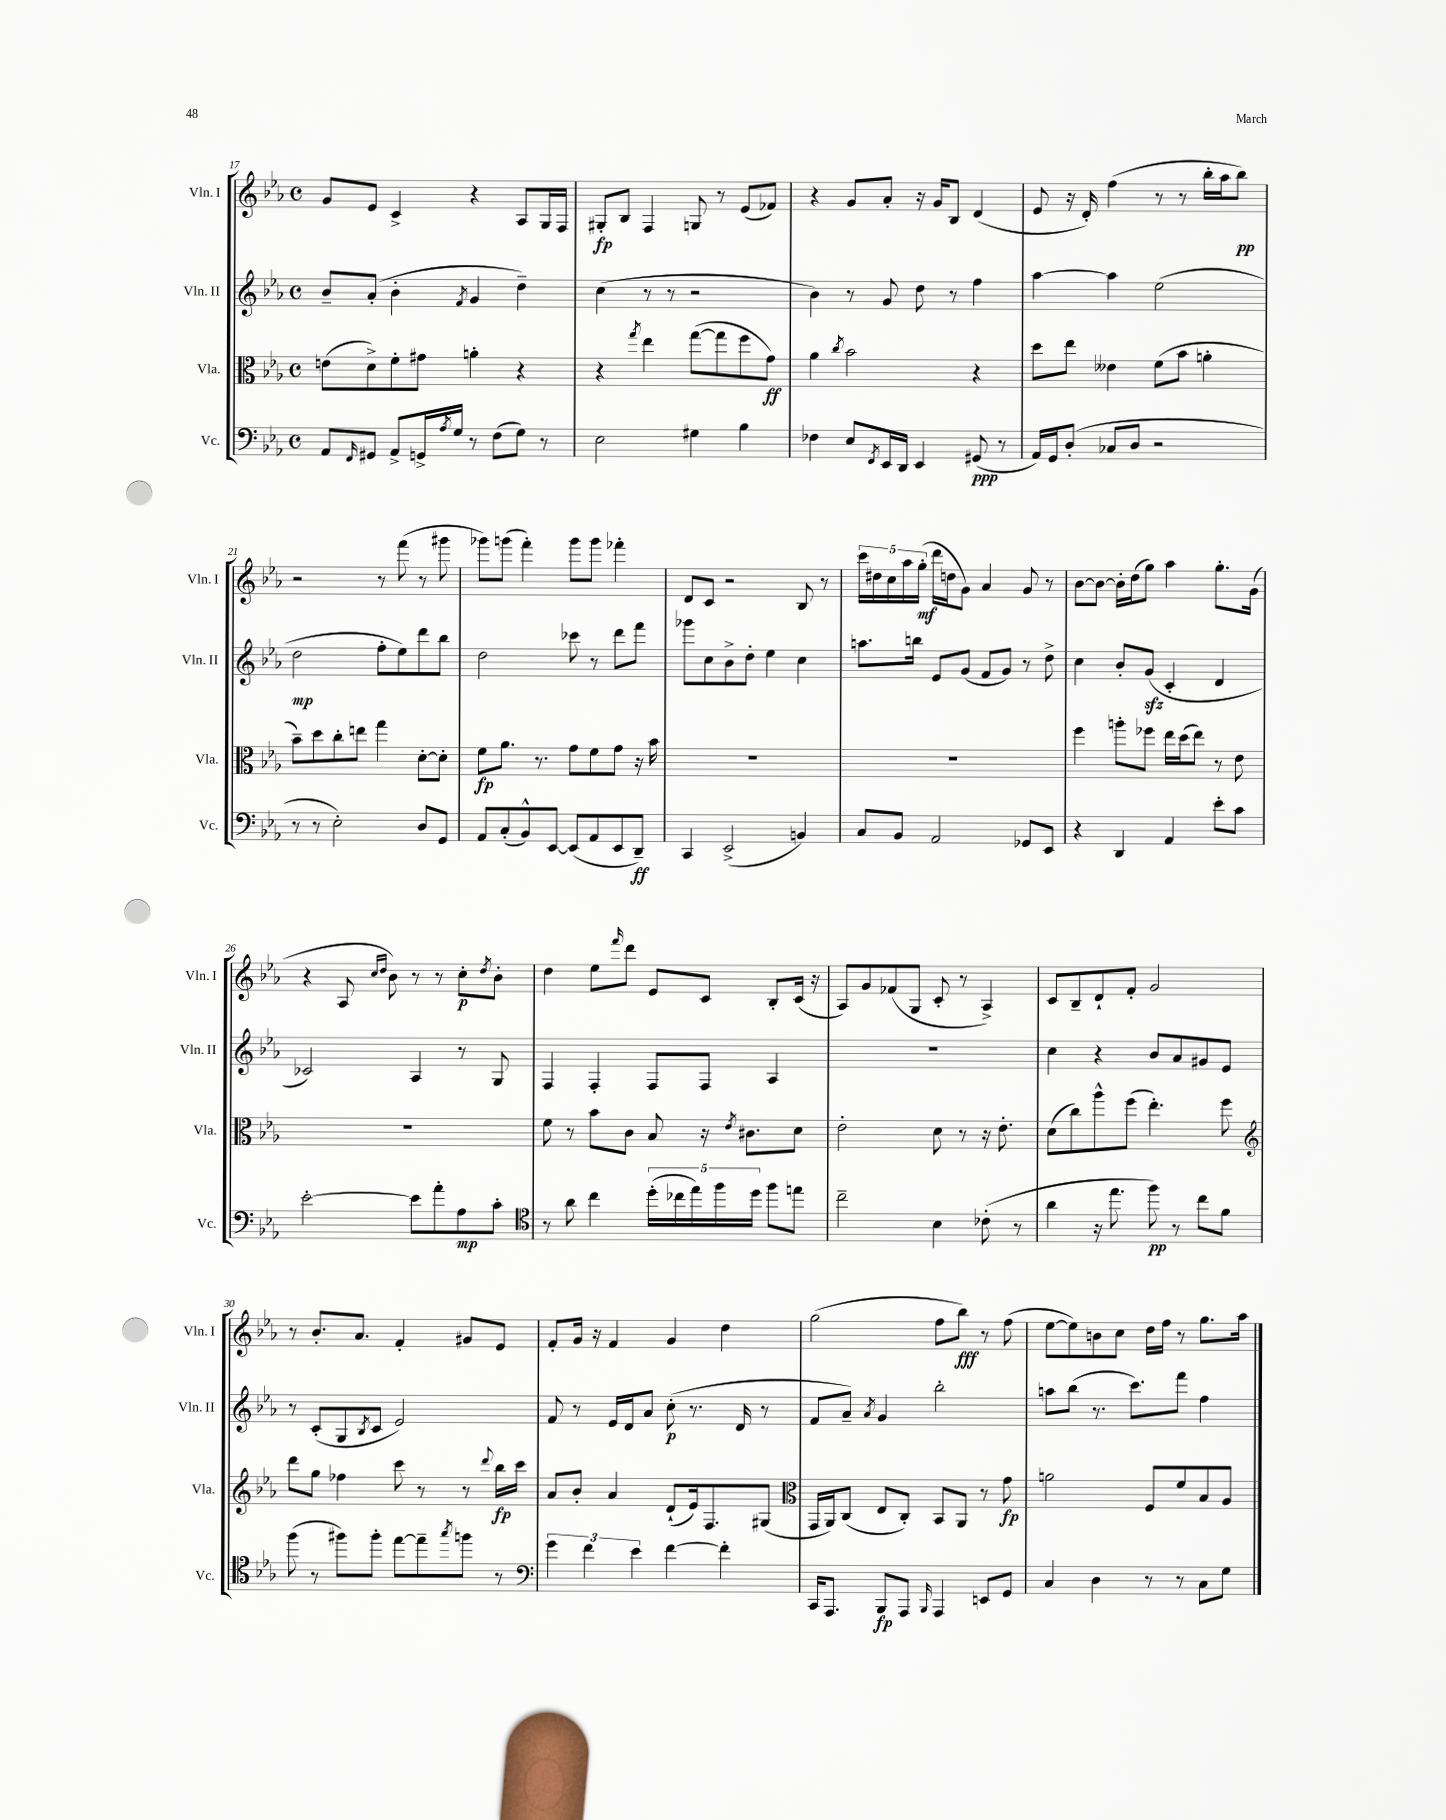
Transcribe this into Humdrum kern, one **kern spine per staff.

**kern	**kern	**kern	**kern
*staff4	*staff3	*staff2	*staff1
*clefF4	*clefC3	*clefG2	*clefG2
*k[b-e-a-]	*k[b-e-a-]	*k[b-e-a-]	*k[b-e-a-]
*M4/4	*M4/4	*M4/4	*M4/4
*met(c)	*met(c)	*met(c)	*met(c)
8AA-	(8e	8b-~	8g
16qqFF	.	.	.
8GG#	8d^)	(8a-'	8e-
8AA-^	8f'	4b-'	4c^
16GG^	8g#	.	.
8qA-	.	.	.
16G	.	.	.
.	.	8qf	.
8r	4a'	4g	4r
(8F	.	.	.
8G)	4r	4dd~)	8A-
8r	.	.	16G
.	.	.	16F
=	=	=	=
2E-	4r	(4cc	8G#'
.	.	.	8B-
.	8qgg	.	.
.	4ee-	8r	4F
.	.	8r	.
4G#	([8gg	2r	8G
.	8gg]	.	8r
4B-	8ff	.	(8e-
.	8g)	.	8f-)
=	=	=	=
4F-	4a-	4b-)	4r
.	8qcc	.	.
8E-	2b-	8r	8g
8qFF	.	.	.
16EE-	.	8g	8a-'
16DD	.	.	.
4EE-	.	8dd	16r
.	.	.	16g
.	.	8r	8B-
(8GG#	4r	4ff	(4d
8r	.	.	.
=	=	=	=
16AA-)	8dd	[4aa-	8e-
16GG	.	.	.
(8D'	8ee-	.	16r
.	.	.	16d')
8C-	4e--	4aa-]	(4ff
8D	.	.	.
2r	(8f	(2ee-	8r
.	8b-	.	8r
.	4a'	.	16bb-'
.	.	.	16aa-
.	.	.	8bb-)
=	=	=	=
8r	8b-~)	2dd	2r
8r	8dd	.	.
2E-')	8cc'	.	.
.	8ee	.	.
.	4gg	8ff'	8r
.	.	8ee-)	(8fff
8D	[8d'	8ddd	8r
8GG	8d']	8bb-	8ggg#
=	=	=	=
8AA-	8f	2dd	8ggg-)
(8C'	8.a-	.	(8ggg
8BB-^^)	.	.	4fff')
.	8.r	.	.
[8EE-	.	.	.
(8EE-]	8g	8ccc-	8ggg
8AA-	8f	8r	8ggg
8EE-	8g	8ddd	4fff-'
8DD~)	16r	8fff	.
.	16b-	.	.
=	=	=	=
4CC	1r	8ggg-	8d
.	.	8cc	8c
(2EE-^	.	8b-^	2r
.	.	8dd'	.
.	.	4ee-	.
4BB)	.	4cc	8B-
.	.	.	8r
=	=	=	=
8C	1r	8.aa	20ccc
.	.	.	20dd#
.	.	.	20cc
8BB-	.	.	.
.	.	.	20aa-
.	.	16bb	.
.	.	.	(20gg'
2AA-	.	8e-	16ddd
.	.	.	16dd
.	.	(8g	8g)
.	.	8f	4a-
.	.	8g)	.
8GG-	.	8r	8g
8EE-	.	8dd^	8r
=	=	=	=
4r	4ff	4cc	[8b-
.	.	.	8b-_
4DD	8aa'	8b-'	16b-']
.	.	.	(16dd
.	8ff-	(8g	8gg)
4AA-	16ee-	4c'	4aa-
.	(16dd	.	.
.	8ee-)	.	.
8e-'	8r	4d	8.gg'
8c	8e-	.	.
.	.	.	(16g
=	=	=	=
[2e-'	1r	2c-)	4r
.	.	.	8A-
.	.	.	16qqcc
.	.	.	16qqdd
.	.	.	8b-)
8e-]	.	4A-	8r
8a-'	.	.	8r
8A-	.	8r	8cc'
.	.	.	8qdd
8c'	.	8G	8b-'
=	=	=	=
*clefC4	*	*	*
8r	8f	4F	4dd
8a-	8r	.	.
4cc	8b-	4F'	8ee-
.	.	.	16qqfff
.	8c	.	8ddd
(20dd'	8B-	8F	8e-
20cc-	.	.	.
20ee-)	.	.	.
.	16r	8F	8c
20ff	.	.	.
.	8qe-	.	.
.	8.c#	.	.
20dd	.	.	.
8ff	.	4A-	8B-'
8ee	8d	.	(16c
.	.	.	16r
=	=	=	=
2cc~	2e-'	1r	8A-)
.	.	.	8g
.	.	.	(8f-
.	.	.	8G
4B-	8d	.	8c'
.	8r	.	8r
(8c-'	16r	.	4A-^)
.	8.e-'	.	.
8r	.	.	.
=	=	=	=
4a-	(8d	4cc	8c
.	8cc)	.	8B-~
16r	8aa-^^	4r	8d`
8.ee-	.	.	.
.	(8ff	.	8f'
8ff)	4.ee-')	8b-	2g
8r	.	8a-	.
8cc	.	8g#	.
8f	8ff	8e-	.
=	=	=	=
*	*clefG2	*	*
(8ff	8ddd	8r	8r
8r	8gg	(8c'	8.b-'
8ff#)	4ff-	8G	.
.	.	.	8.a-
.	.	8qB-	.
8ff#'	.	8c	.
[8ee-	8ccc	2e-)	4f'
8ee-~]	8r	.	.
8qgg	.	.	.
8ff	8r	.	8g#
.	8qqddd	.	.
8r	16bb-	.	8e-
.	16ccc	.	.
=	=	=	=
*clefF4	*	*	*
6g	8a-	8f	8f'
.	8b-'	8r	16g
6f	.	.	.
.	.	.	16r
.	4a-	16e-	4f
.	.	16d	.
6e-	.	.	.
.	.	8a-	.
[4f	(8d`	(8cc'	4g
.	16e-)	8.r	.
.	8.F	.	.
4f']	.	.	4dd
.	.	16d	.
.	(8G#	8r	.
=	=	=	=
*	*clefC3	*	*
16CC	16GG	8f	(2gg
8.AAA-	16AA-)	.	.
.	(8C	8a-~)	.
.	.	8qa-	.
8BBB-	8E-	4g	.
8AAA-	8C')	.	.
16qqBBB-	.	.	.
4AAA-	8BB-	2bb-'	8ff
.	8AA-	.	8bb-)
8EE	8r	.	8r
8GG	8g	.	(8ff
=	=	=	=
4C	2a	8aa	[8ee-
.	.	(8bb-	8ee-])
4D	.	8.r	8b
.	.	.	8cc
.	.	8.ccc)	.
8r	8F	.	16dd
.	.	.	16ff
8r	8f	8fff	8r
8C	8B-	4ff	8.gg
8G	8A-	.	.
.	.	.	16aa-
==	==	==	==
*-	*-	*-	*-
